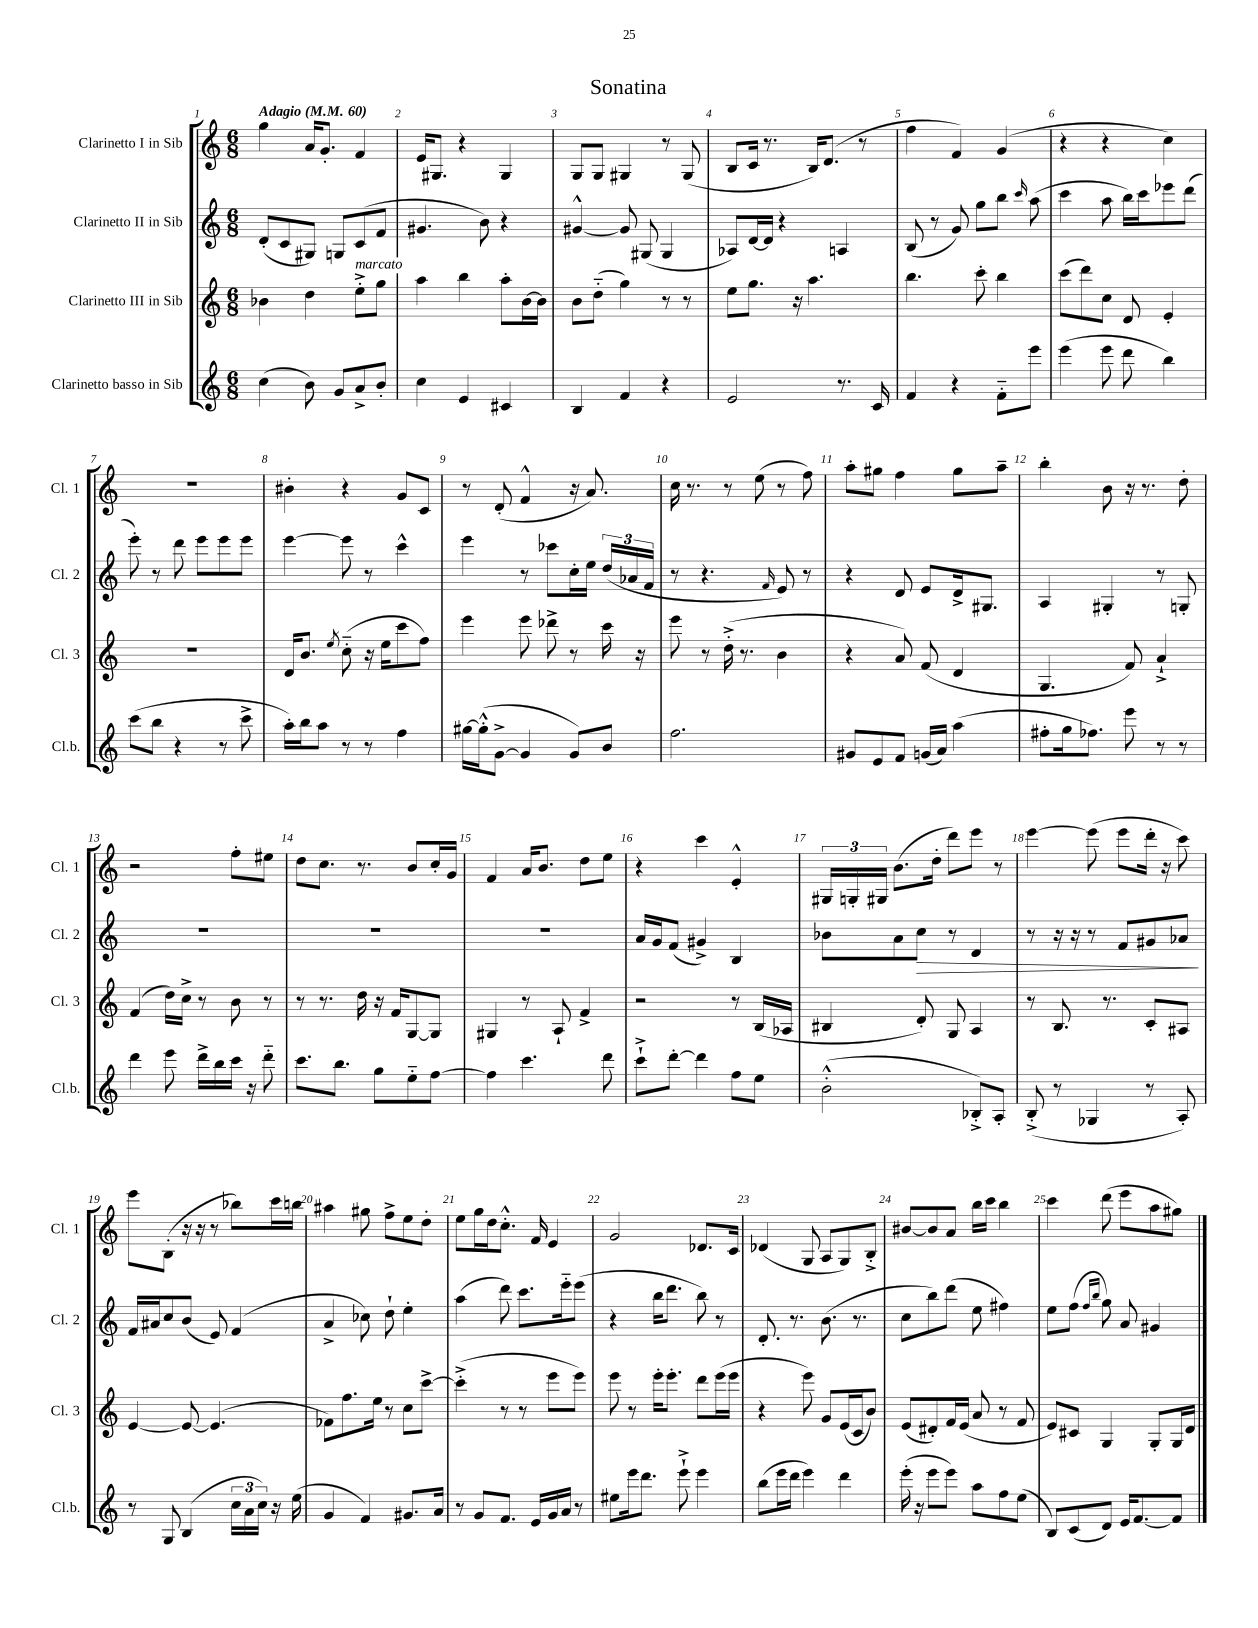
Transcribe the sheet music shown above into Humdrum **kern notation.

**kern	**kern	**kern	**dynam	**kern
*part4	*part3	*part2	*part2	*part1
*staff4	*staff3	*staff2	*staff2	*staff1
*I"Clarinetto basso in Sib	*I"Clarinetto III in Sib	*I"Clarinetto II in Sib	*	*I"Clarinetto I in Sib
*I'Cl.b.	*I'Cl. 3	*I'Cl. 2	*	*I'Cl. 1
*clefG2	*clefG2	*clefG2	*	*clefG2
*k[]	*k[]	*k[]	*	*k[]
*M6/8	*M6/8	*M6/8	*	*M6/8
*MM60	*MM60	*MM60	*	*MM60
=1	=1	=1	=1	=1
!	!	!	!	!LO:TX:a:B:t=Adagio
(4cc\	4b-X\	(8d'/L	.	4gg\
.	.	8c/	.	.
8b\)	4dd\	8G#X/J)	.	16a/KL
.	.	.	.	8.g'/J
8g/L	.	8Gn/L	.	.
!	!LO:TX:a:i:t=marcato	!	!	!
8a^/	8ee'^\L	(8c/	.	4f/
8b'/J	8gg\J	8f/J	.	.
=2	=2	=2	=2	=2
4cc\	4aa\	4.g#X/	.	16e/KL
.	.	.	.	8.G#X/J
4e/	4bb\	.	.	4r
.	.	8b\)	.	.
4c#X/	8aa'\L	4r	.	4G#/
.	[16b\L	.	.	.
.	16b\JJ]	.	.	.
=3	=3	=3	=3	=3
4B/	8b\L	[4g#X^^/	.	8G/L
.	(8dd\J	.	.	8G/J
4f/	4gg\)	8g#/]	.	4G#X/
.	.	(8G#X/	.	.
4r	8r	4G#/	.	8r
.	8r	.	.	(8G#/
=4	=4	=4	=4	=4
2e/	8ee\L	8A-X/L)	.	8B/L
.	8.gg\J	[16d/L	.	16c/Jk
.	.	16d/JJ]	.	8.r
.	.	4r	.	.
.	16r	.	.	.
.	4.aa\	.	.	16B/KL)
.	.	.	.	(8.d/J
8.r	.	4An/	.	.
.	.	.	.	8r
16c/	.	.	.	.
=5	=5	=5	=5	=5
4f/	4.bb\	(8B/	.	4ff\
.	.	8r	.	.
4r	.	8g/)	.	4f/)
.	8ccc'\	8gg\L	.	.
8f\L	4bb\	8bb\J	.	(4g/
.	.	16qqccc/	.	.
8eee\J	.	(8aa\	.	.
=6	=6	=6	=6	=6
(4eee\	(8ccc\L	4ccc\	.	4r
.	8ddd\)	.	.	.
8eee\	8cc\J	8aa\	.	4r
8ddd\	8d/	16bb\LL)	.	.
.	.	16ccc\J	.	.
4bb\)	4e'/	8eee-X\	.	4cc\)
.	.	(8ddd\J	.	.
!!LO:LB:g=z
=7	=7	=7	=7	=7
(8ccc\L	2.r	8eee'\)	.	2.r
8bb\J	.	8r	.	.
4r	.	8ddd\	.	.
.	.	8eee\L	.	.
8r	.	8eee\	.	.
8ccc^\	.	8eee\J	.	.
=8	=8	=8	=8	=8
16aa'\LL)	16d/KL	[4eee\	.	4b#X'\
16bb\J	8.b/J	.	.	.
8aa\J	.	.	.	.
.	8qee/	.	.	.
8r	(8cc\	8eee\]	.	4r
8r	16r	8r	.	.
.	16ee\KL	.	.	.
4ff\	8ccc\	4ccc^^\	.	8g/L
.	8ff\J)	.	.	8c/J
=9	=9	=9	=9	=9
[16gg#X\LL	4eee\	4eee\	.	8r
(16gg#'^^\J]	.	.	.	.
[8g^\J	.	.	.	(8d'/
4g/]	8eee\	8r	.	4f^^/
.	8ddd-X^\	8ccc-X\L	.	.
8g/L)	8r	16cc'\L	.	16r
.	.	16ee\JJ	.	8.a/)
8b/J	16ccc\	(24dd/LL	.	.
.	.	24a-X/	.	.
.	16r	.	.	.
.	.	24f/JJ	.	.
=10	=10	=10	=10	=10
2.ff\	8eee\	8r	.	16cc\
.	.	.	.	8.r
.	8r	4.r	.	.
.	(16dd'^\	.	.	8r
.	8.r	.	.	.
.	.	.	.	(8ee\
.	.	16qqf/	.	.
.	4b\	8e/)	.	8r
.	.	8r	.	8ff\)
=11	=11	=11	=11	=11
8g#X/L	4r	4r	.	8aa'\L
8e/	.	.	.	8gg#X\J
8f/J	8a/)	8d/	.	4ff\
(16gn/LL	(8f/	8e/L	.	.
16a/JJ)	.	.	.	.
(4aa\	4d/	16d^/k	.	8gg#\L
.	.	8.G#X/J	.	.
.	.	.	.	8aa~\J
=12	=12	=12	=12	=12
8ff#X'\L	4.G/	4A/	.	4bb'\
16gg\k	.	.	.	.
8.ff-X\J)	.	.	.	.
.	.	4G#X'/	.	8b\
8eee\	8f/)	.	.	16r
.	.	.	.	8.r
8r	4a`^/	8r	.	.
8r	.	8Gn'/	.	8dd'\
!!LO:LB:g=z
=13	=13	=13	=13	=13
4ddd\	(4f/	2.r	.	2r
8eee\	16dd\LL)	.	.	.
.	16cc^\JJ	.	.	.
16ddd^\LL	8r	.	.	.
16bb\	.	.	.	.
16ccc\JJ	8b\	.	.	8ff'\L
16r	.	.	.	.
8ddd\	8r	.	.	8ee#X\J
=14	=14	=14	=14	=14
8.ccc\L	8r	2.r	.	8dd\L
.	8.r	.	.	8.cc\J
8.bb\J	.	.	.	.
.	16dd\	.	.	8.r
8gg\L	16r	.	.	.
.	16f/KL	.	.	.
8ee\	[8G/	.	.	8b/L
[8ff\J	8G/J]	.	.	16cc'/L
.	.	.	.	16g/JJ
=15	=15	=15	=15	=15
4ff\]	4G#X/	2.r	.	4f/
4.ccc\	8r	.	.	16a/KL
.	.	.	.	8.b/J
.	8A`/	.	.	.
.	4f^/	.	.	8dd\L
8ddd\	.	.	.	8ee\J
=16	=16	=16	=16	=16
8ccc`^\L	2r	16a/LL	.	4r
.	.	16g/J	.	.
[8ddd'\J	.	(8f/J	.	.
4ddd\]	.	4g#X^/)	.	4ccc\
8ff\L	8r	4B/	.	4e'^^/
8ee\J	(16B/LL	.	.	.
.	16A-X/JJ	.	.	.
=17	=17	=17	=17	=17
(2b'^^\	4B#X/	8b-X\L	.	24G#X/LL
.	.	.	.	24Gn'/
.	.	.	.	24G#X/JJ
.	.	8a\	.	(8.b\L
!	!	!	!LO:HP:b	!
.	8d'/)	8cc\J	>	.
.	.	.	.	16dd'\Jk
.	8G/	8r	.	8ddd\L)
8B-X'^/L)	4A/	4d/	.	8eee\J
8A'/J	.	.	.	8r
=18	=18	=18	=18	=18
(8B'^/	8r	8r	.	[4eee\
8r	8.B/	16r	.	.
.	.	16r	.	.
4G-X/	.	8r	.	(8eee\]
.	8.r	.	.	.
.	.	8f/L	.	8eee\L
8r	8c'/L	8g#X/	.	16ddd'\Jk
.	.	.	.	16r
8A'/)	8A#X/J	8a-X/J	.	8ccc\)
.	.	.	]	.
!!LO:LB:g=z
=19	=19	=19	=19	=19
8r	[4e/	16f/LL	.	8eee\L
.	.	16a#X/J	.	.
8G/	.	8cc/	.	(8B'\J
(4B/	8e/_	(8b/J	.	16r
.	.	.	.	16r
.	(4.e/]	8e/)	.	8r
24cc\LL	.	(4f/	.	8bb-X\L)
24a\	.	.	.	.
24cc\JJ)	.	.	.	.
16r	.	.	.	16ccc\L
(16ee\	.	.	.	16bbn\JJ
=20	=20	=20	=20	=20
4g/	8f-X\L)	4a^/	.	4aa#X\
.	8.ff\	.	.	.
4f/)	.	8cc-X\)	.	8gg#X\
.	16ee\Jk	.	.	.
.	8r	8dd`\	.	8ff^\L
8.g#X/L	8cc\L	4ee'\	.	8ee\
.	[8ccc^\J	.	.	8dd'\J
16a/Jk	.	.	.	.
=21	=21	=21	=21	=21
8r	(4ccc'^\]	(4aa\	.	8ee\L
8g/L	.	.	.	16gg\L
.	.	.	.	16dd\J
8.f/J	8r	8ddd\)	.	8.cc'^^\J
.	8r	8.ccc\L	.	.
16e/LL	.	.	.	16f/
16g/	8eee\L	.	.	4e/
16a/JJ	.	16eee\k	.	.
8r	8eee\J)	(8eee\J	.	.
=22	=22	=22	=22	=22
8ee#X\L	8eee\	4r	.	2g/
16eee\k	8r	.	.	.
8.ddd\J	.	.	.	.
.	16eee'\KL	16bb\KL	.	.
.	8.eee'\J	8.ddd\J	.	.
8eee`^\	.	.	.	.
4eee\	8ddd\L	8bb\)	.	8.d-X/L
.	(16eee\L	8r	.	.
.	16eee\JJ	.	.	16c/Jk
=23	=23	=23	=23	=23
(8bb\L	4r	8.d'/	.	(4d-X/
16eee\L	.	.	.	.
16ddd\JJ	.	8.r	.	.
4eee\)	8eee\)	.	.	8G/
.	8g/L	(8.b\	.	8A/L
4ddd\	(16e/L	.	.	8G/)
.	16c/J	8.r	.	.
.	8b/J)	.	.	8B'^/J
=24	=24	=24	=24	=24
(16eee'\	(8e/L	8cc\L	.	[8b#X/L
16r	.	.	.	.
8eee\L	8d#X'/)	8bb\)	.	8b#/]
8eee\J)	16f/L	(8ddd\J	.	8a/J
.	(16e/JJ	.	.	.
8aa\L	8a/	8ee\	.	16bb\LL
.	.	.	.	16ccc\JJ
8ff\	8r	4ff#X\)	.	4bb\
(8ee\J	8f/	.	.	.
=25	=25	=25	=25	=25
8B/L)	8e/L)	8ee\L	.	4ccc\
(8c/	8c#X/J	(8ff\J	.	.
.	.	16qqff/LL	.	.
.	.	16qqbb/JJ	.	.
8d/J)	4G/	8gg\)	.	(8ddd\
16e/KL	.	8a/	.	8eee\L
[8.f/	.	.	.	.
.	8G'/L	4g#X/	.	8aa\
8f/J]	16G/L	.	.	8gg#X\J)
.	16d/JJ	.	.	.
==	==	==	==	==
*-	*-	*-	*-	*-
